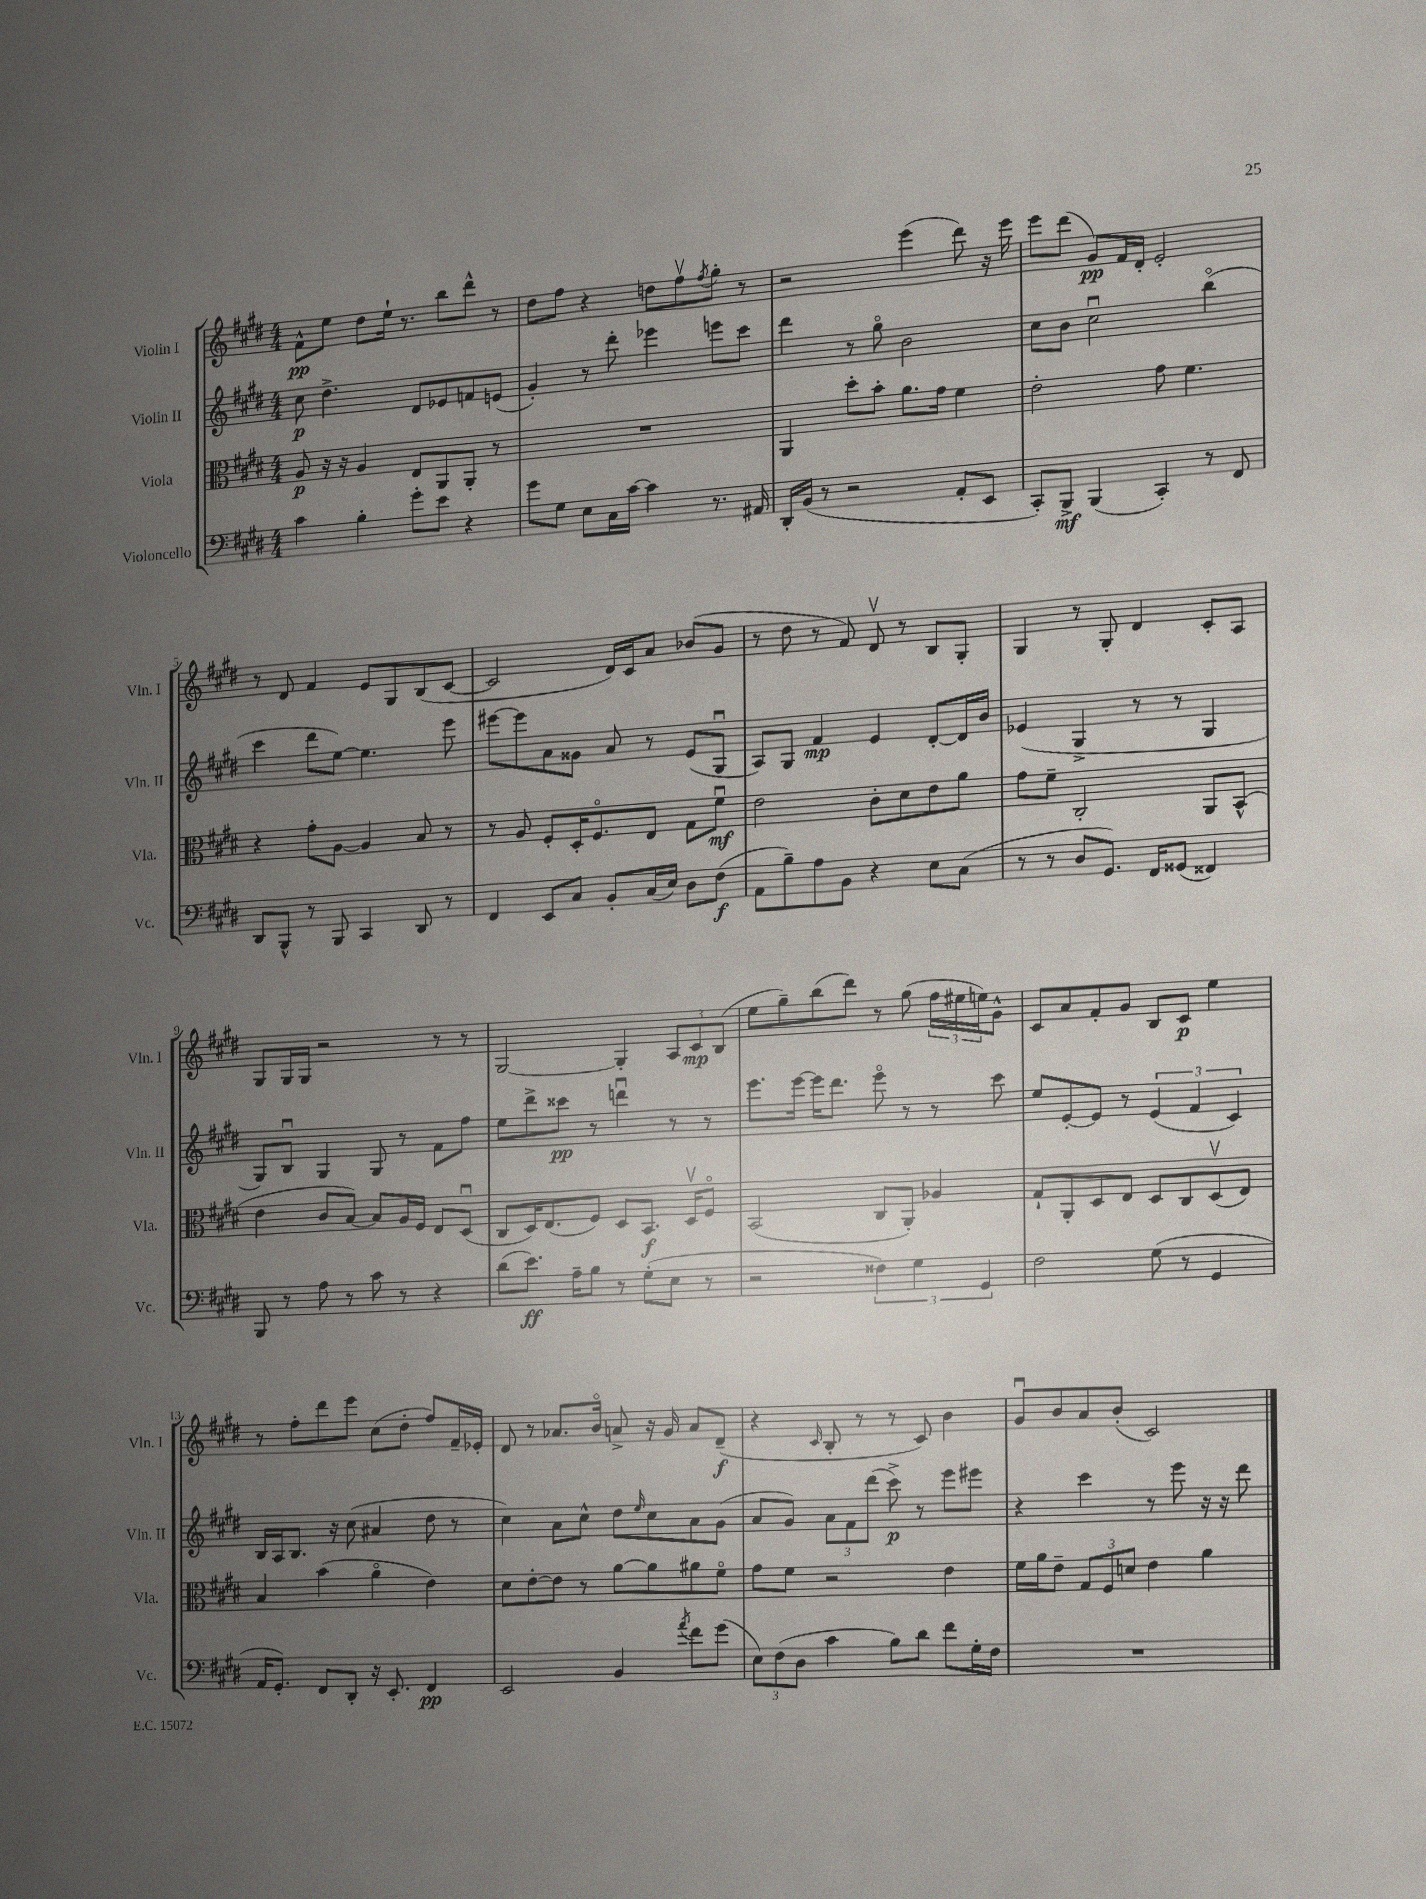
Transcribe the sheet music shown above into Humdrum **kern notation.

**kern	**kern	**kern	**kern
*staff4	*staff3	*staff2	*staff1
*clefF4	*clefC3	*clefG2	*clefG2
*k[f#c#g#d#]	*k[f#c#g#d#]	*k[f#c#g#d#]	*k[f#c#g#d#]
*M4/4	*M4/4	*M4/4	*M4/4
4c#	8A	8cc#	8f#^^
.	16r	4.dd#^	8ee
.	16r	.	.
4B'	4A	.	8dd#
.	.	.	16ee`
.	.	.	8.r
8g#'	8E	8d#	.
8e	8AA	8e-	8bb
4r	8AA'	8f	8ddd#^^
.	8r	(8e	8r
=	=	=	=
8g#	1r	4g#')	8dd#
8G#	.	.	8ff#
8E	.	8r	4r
16C#	.	8ddd#'	.
[16c#	.	.	.
4c#]	.	4eee-	8dd
.	.	.	8ff#v
.	.	.	8qff#
8.r	.	8eee	8gg#'
.	.	8ccc#	8r
16AA#	.	.	.
=	=	=	=
16DD#'	4AA	4ddd#	2r
(16BB	.	.	.
8r	.	.	.
2r	8dd#'	8r	.
.	8b'	8gg#o	.
.	8.a	2b	(4eee
.	16g#	.	.
8AA'	4f#	.	8ddd#)
8EE	.	.	16r
.	.	.	16eee
=	=	=	=
8CC#')	2e'	8cc#	8eee
8BBB^	.	8b	(8ddd#
(4BBB	.	2cc#u	8g#)
.	.	.	16f#
.	.	.	16d#'
4CC#')	8g#	.	2e'
.	4.f#	.	.
8r	.	(4bbo	.
8FF#	.	.	.
=	=	=	=
8DD#	4r	4ccc#	8r
8BBB^^	.	.	8d#
8r	8g#'	8ddd#	4f#
8BBB	[8A	[8ee)	.
4CC#	4A]	4.ee]	8e
.	.	.	8G#
8DD#	8B	.	(8B
8r	8r	8eee	[8c#
=	=	=	=
4FF#	8r	[8eee#	2c#]
.	8A	8eee#]	.
8EE	8F#'	8a	.
8C#	16D#'	8g##	.
.	8.F#o	.	.
8BB'	.	8a	16d#)
.	.	.	16c#
(16C#	8E	8r	8a
16E)	.	.	.
8D#	8G#	(8e	(8b-
(8F#	8f#u	8G#u	8g#
=	=	=	=
8AA	2e	8A)	8r
8B~)	.	8G#	8dd#
8A	.	4f#	8r
8BB	.	.	8f#)
4r	8c#'	4e	8d#v
.	8d#	.	8r
8E	8e	[8d#'	8B
(8C#	8a	16d#]	8G#'
.	.	16b	.
=	=	=	=
8r	8g#	(4e-	4G#
8r	8f#~	.	.
8D#	2C#'	4G#^	8r
8.GG#)	.	.	8G#'
.	.	8r	4d#
16FF#	.	.	.
(8GG##	.	8r	.
4FF##)	8AA	4G#	8c#'
.	(8BB^^	.	8A
=	=	=	=
8BBB	4e	8G#)	8G#
8r	.	8Bu	16G#
.	.	.	16G#
8A	8c#	4G#	2r
8r	[8B)	.	.
8c#	8B]	8G#	.
8r	16A	8r	.
.	16F#	.	.
4r	8E	8f#	8r
.	(8D#u	8ff#	8r
=	=	=	=
(8d#	8C#	8ee	[2G#
8.e)	16D#)	8ddd#^	.
.	(8.E	.	.
.	.	8ccc##	.
16A~	.	.	.
8B	8F#)	8r	.
8r	8D#	4dddu	4G#']
(8G#'	8.BB	.	.
8E	.	8r	12A
.	16D#v	.	.
.	.	.	12c#
8r	8F#o	8r	.
.	.	.	(12B
=	=	=	=
2r	(2BB	8.eee	8ee
.	.	.	8gg#~)
.	.	[16eee	.
.	.	16eee]	(8bb
.	.	8.ddd#	.
.	.	.	8ddd#)
6F##)	8C#	8eeeo	8r
.	8AA')	8r	(8gg#
6G#	.	.	.
.	4A-	8r	24ff#
.	.	.	24ee#
6GG#	.	.	24ee)
.	.	8ccc#	8g#^^
=	=	=	=
2F#	8G#`	8ee	8c#
.	8AA'	[8e'	8a
.	8D#	8e]	8f#'
.	8E	8r	8g#
(8G#	8D#	(6e	8B
8r	8C#	.	8c#
.	.	6f#	.
4GG#	(8D#v	.	4ee
.	.	6c#)	.
.	8E)	.	.
=	=	=	=
16AA	4B	16B	8r
8.GG#')	.	16A	.
.	.	8.B	8ff#'
8FF#	(4b	.	8ddd#
.	.	16r	.
8DD#'	.	(8cc#	8eee
16r	4ao	4a#	(8cc#
8.EE'	.	.	.
.	.	.	8dd#'
4FF#	4e)	8dd#	8ff#)
.	.	8r	16f#~
.	.	.	16e-'
=	=	=	=
2EE	8d#	4cc#)	8d#
.	[8e'	.	8r
.	8e]	8a	8.a-
.	8r	8cc#^^	.
.	.	.	16bo
4BB	[8a	8dd#	8a^
.	.	16qqee	.
.	8a]	8cc#	16r
.	.	.	16g#
8qa	.	.	.
8f#	8a#	8a	8a
(8g#	8f#o	(8g#	(8d#~
=	=	=	=
12E)	8g#	8a	4r
(12F#	.	.	.
.	8f#	8g#)	.
12D#	.	.	.
.	.	.	16qqc#
4c#	2r	12a	8B'
.	.	12f#	.
.	.	.	8r
.	.	(12ddd#	.
8B)	.	8ccc#^)	8r
8d#	.	8r	8c#)
8f#	4e	8eee	4b
16G#'	.	8eee#	.
16F#	.	.	.
=	=	=	=
1r	16f#	4r	8g#u
.	16a	.	.
.	8e~	.	8b
.	12G#	4ccc#	8a
.	12F#	.	.
.	.	.	(8b'
.	12d	.	.
.	4e	8r	2c#)
.	.	8eee	.
.	4a	16r	.
.	.	16r	.
.	.	8ddd#	.
==	==	==	==
*-	*-	*-	*-
